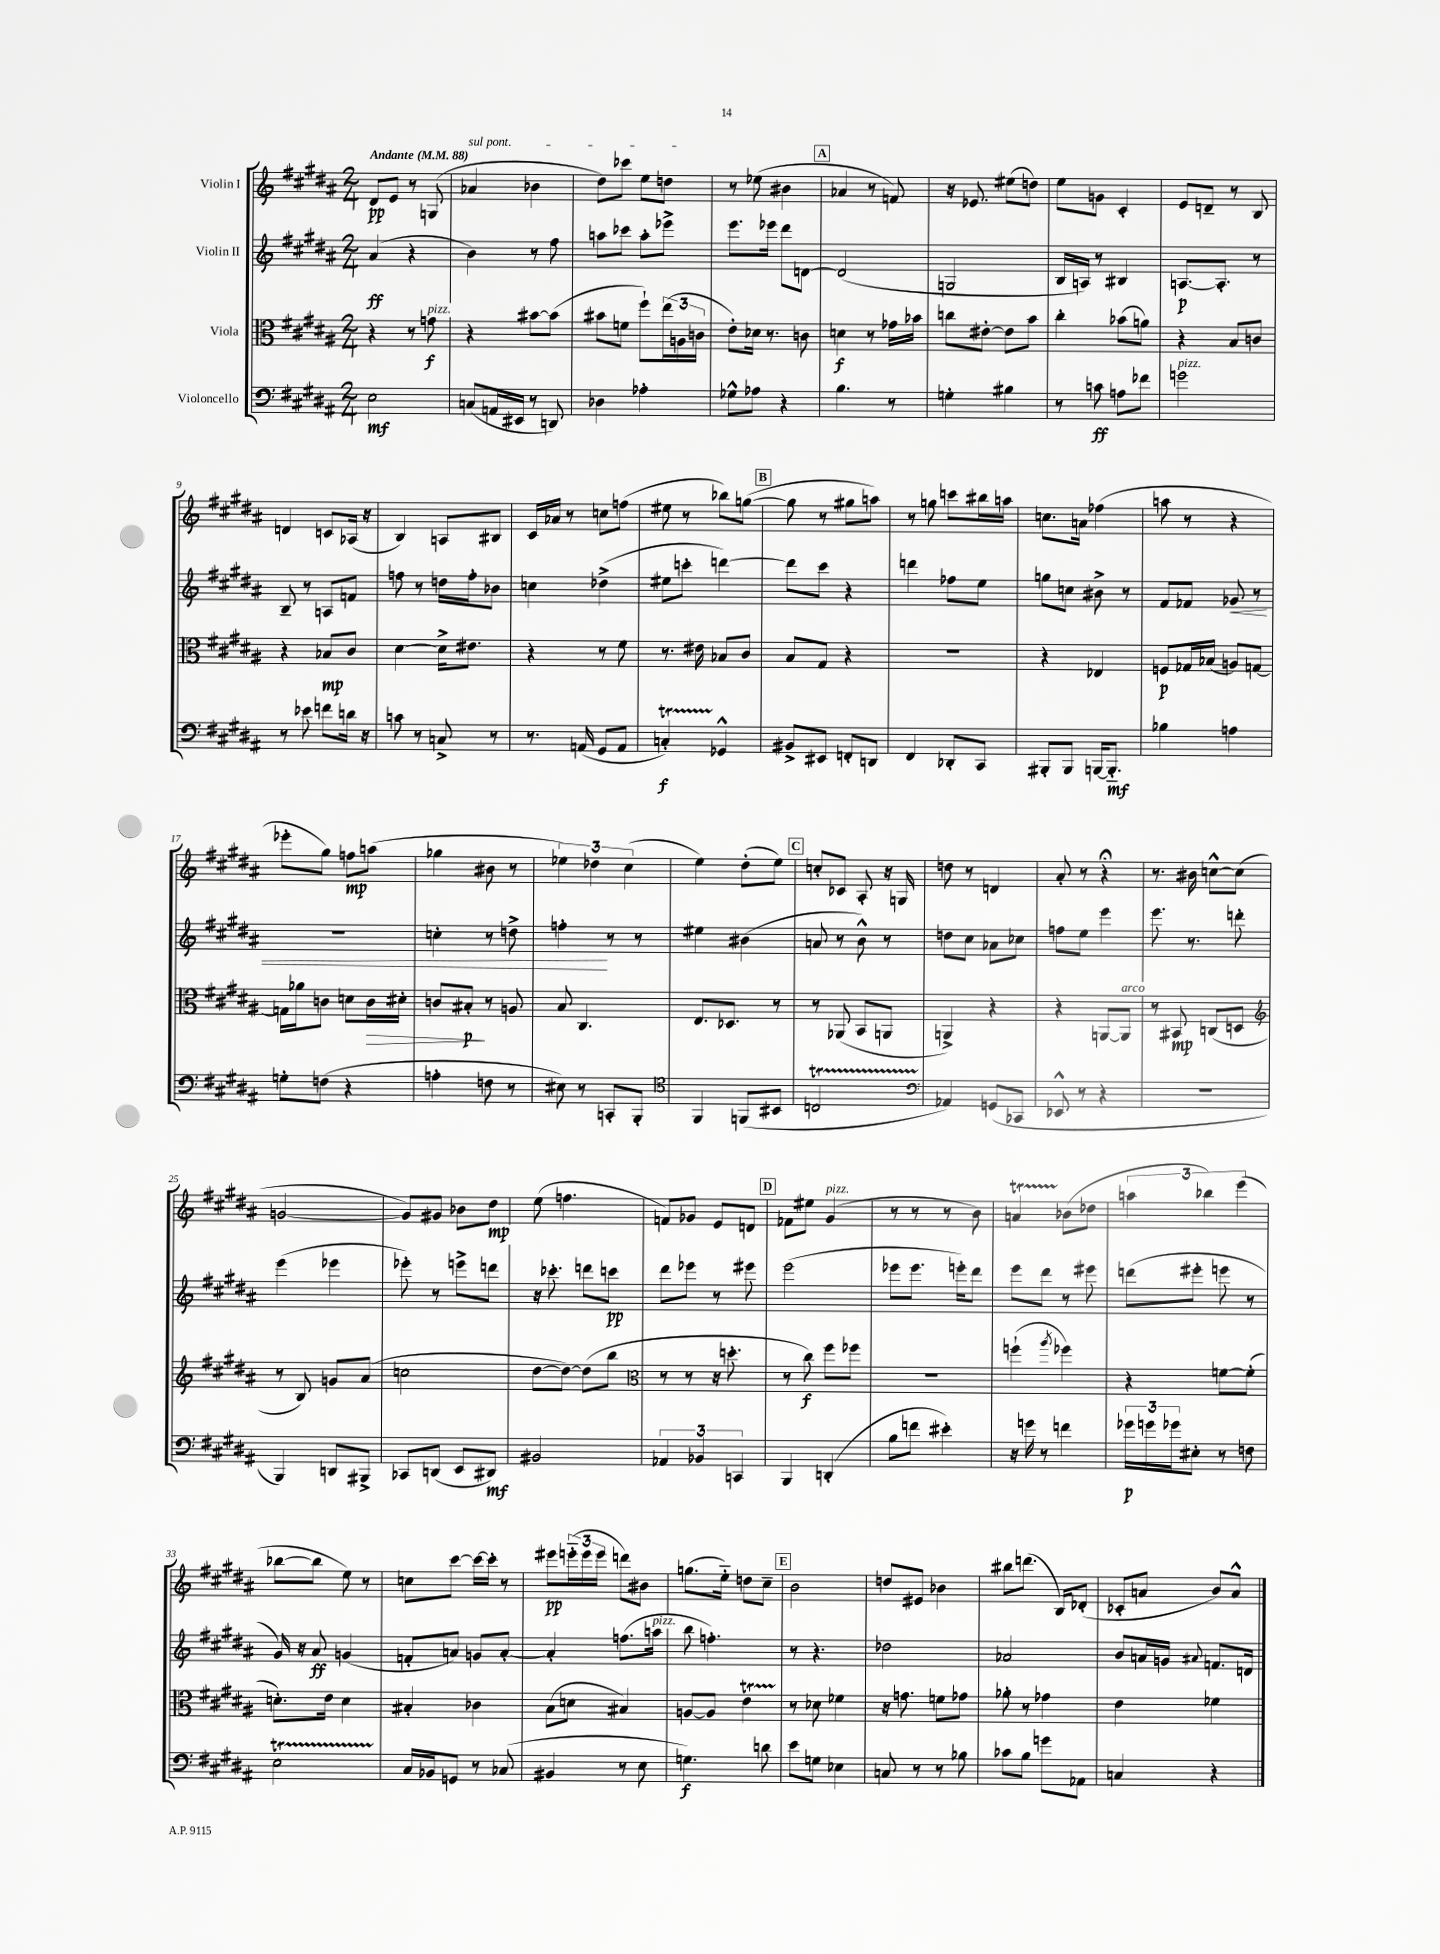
<<
\new StaffGroup <<
\new Staff = "s0" \with { instrumentName = "Violin I" } {
    \clef treble \key b \major \numericTimeSignature \time 2/4 \tempo "Andante" 4 = 88
    dis'8\pp e'8 r8 g8( |
    \once \override TextSpanner.bound-details.left.text = \markup { \italic "sul pont." } aes'4\startTextSpan bes'4 |
    dis''8) ces'''8 e''8 d''8\stopTextSpan |
    r8 ees''8( bis'4 |
    \mark \markup { \box "A" } aes'4 r8 f'8) |
    r16 ees'8. eis''8( d''8) |
    e''8 g'8 cis'4-. |
    e'8 d'8-- r8 b8 |
    d'4 c'8 aes16( r16 |
    b4) a8 bis8 |
    cis'16 aes'16 r8 c''8 f''8( |
    eis''8 r8 bes''8) g''8~( |
    \mark \markup { \box "B" } g''8 r8 gis''8 a''8) |
    r8 g''8 c'''8 bis''16 a''16 |
    c''8. a'16 fes''4( |
    a''8 r8 r4 |
    ees'''8-. gis''8) f''8\mp a''8( |
    ges''4 bis'8 r8 |
    \tuplet 3/2 { ees''4) des''4 cis''4( } |
    e''4) dis''8-.( e''8) |
    \mark \markup { \box "C" } c''8-. ces'8 ais8-. r16 g16 |
    d''8 r8 d'4 |
    ais'8-. r8 r4\fermata |
    r8. bis'16 c''8~-^ c''8( |
    g'2~ |
    g'8) gis'8 bes'8 dis''8\mp |
    e''8( f''4. |
    f'8) ges'8 e'8 d'8 |
    \mark \markup { \box "D" } fes'8 eis''8 gis'4^\markup { \italic "pizz." }( |
    r8 r8 r8 b'8) |
    a'4\startTrillSpan bes'8\stopTrillSpan( des''8 |
    \tuplet 3/2 { a''4 bes''4) e'''4( } |
    bes''8~ bes''8 e''8) r8 |
    c''8 cis'''8~ cis'''16~ cis'''16-. r8 |
    eis'''8\pp \tuplet 3/2 { e'''16-_( e'''16 e'''16 } d'''8) bis'8 |
    g''8.( e''16-_) d''8 cis''8-- |
    \mark \markup { \box "E" } b'2 |
    d''8 eis'8 bes'4 |
    bis''8 d'''8.( b16) des'8-.( |
    ces'8-. a'8 b'8) a'8-^ \bar "|." |
}
\new Staff = "s1" \with { instrumentName = "Violin II" } {
    \clef treble \key b \major \numericTimeSignature \time 2/4
    ais'4\ff( r4 |
    b'4) r8 fis''8 |
    a''8 ces'''8 a''8-. ees'''8-> |
    e'''8. ees'''16 dis'''8 d'8~ |
    \mark \markup { \box "A" } d'2( |
    g2 |
    b16 a16) r8 bis4 |
    a8.~\p a8.-. r8 |
    b8-- r8 a8 f'8 |
    f''8 r8 d''16 f''16-. bes'8 |
    c''4 des''4->( |
    eis''8 c'''8-. d'''4~) |
    \mark \markup { \box "B" } d'''8 cis'''8 r4 |
    d'''4 fes''8 e''8 |
    g''8 c''8 bis'8-> r8 |
    fis'8 fes'8 ges'8\< r8 |
    R2 |
    c''4-. r8 d''8-> |
    f''4-.\! r8 r8 |
    eis''4 bis'4( |
    \mark \markup { \box "C" } a'8 r8 b'8-^) r8 |
    d''8 cis''8 aes'8 ces''8 |
    f''8 e''8 e'''4 |
    e'''8. r8. d'''8-. |
    e'''4( ees'''4 |
    ees'''8-.) r8 e'''8-> d'''8 |
    r16 ces'''8.-. d'''8 c'''8\pp |
    dis'''8 ees'''8 r8 eis'''8 |
    \mark \markup { \box "D" } e'''2( |
    ees'''8 ees'''8. e'''16-.) dis'''8 |
    e'''8 dis'''8 r8 eis'''8 |
    d'''8( eis'''8-. e'''8 r8 |
    gis'16) r16 ais'8\ff g'4( |
    f'8-. a'8) g'8 a'8~-. |
    a'4-. f''8.( a''16^\markup { \italic "pizz." } |
    b''8 f''4.-.) |
    \mark \markup { \box "E" } r8 r4. |
    des''2 |
    aes'2 |
    b'8 a'16 g'16 \appoggiatura { ais'8 } f'8. d'16 \bar "|." |
}
\new Staff = "s2" \with { instrumentName = "Viola" } {
    \clef alto \key b \major \numericTimeSignature \time 2/4
    r4 r8 g'8\f^\markup { \italic "pizz." } |
    r4 bis'8~ bis'8( |
    bis'8 f'8 fis''8-!) \tuplet 3/2 { e''16( a16 c'16 } |
    e'8-.) des'16 r8. c'8 |
    \mark \markup { \box "A" } d'4\f r8 ges'16 bes'16 |
    c''8 eis'8~-. eis'8 b'8 |
    cis''4-. bes'8( a'8) |
    r4 b8 c'8 |
    r4 bes8\mp cis'8 |
    dis'4~ dis'16-> eis'8. |
    r4 r8 fis'8 |
    r8. eis'16 bes8 cis'8 |
    \mark \markup { \box "B" } b8 gis8 r4 |
    R2 |
    r4 ees4 |
    f8\p ges16 bes16( a8) g8~ |
    g16 aes'16 c'8 d'8 c'16\> dis'16-. |
    c'8 bis8-.\p\! r8 a8 |
    b8 cis4. |
    e8. des8. r8 |
    \mark \markup { \box "C" } r8 aes,8( b,8 a,8 |
    a,4->) r4 |
    r4 a,8~ a,8^\markup { \italic "arco" } |
    r8 bis,8\mp c8( d8 |
    \clef treble r8 b8) g'8 ais'8( |
    c''2 |
    dis''8~ dis''8~) dis''8( b''8 |
    \clef alto r8 r8 r16 d''8.-. |
    \mark \markup { \box "D" } r8 cis''8\f) fis''8 fes''8 |
    R2 |
    f''4-!( \acciaccatura { ais''8 } fes''4) |
    r4 f'8~ f'8-.( |
    d'8.-.) e'16 d'4 |
    bis4-. ces'4 |
    b8( d'8 bis4) |
    a8~ a8 e'4\startTrillSpan |
    \mark \markup { \box "E" } r8\stopTrillSpan des'8 fes'4 |
    r16 g'8. f'8 ges'8 |
    aes'8-. r8 ges'4 |
    e'4 fes'4 \bar "|." |
}
\new Staff = "s3" \with { instrumentName = "Violoncello" } {
    \clef bass \key b \major \numericTimeSignature \time 2/4
    e2\mf |
    c8( a,16 eis,16 r8 d,8) |
    des4 aes4-. |
    ges8-^ aes8 r4 |
    \mark \markup { \box "A" } b4. r8 |
    g4-. bis4 |
    r8 c'8\ff a8 fes'8 |
    g'2^\markup { \italic "pizz." } |
    r8 ees'8 f'8 d'16 r16 |
    c'8 r8 c8-> r8 |
    r8. a,16( gis,8 a,8 |
    c4-.\startTrillSpan\f) ges,4-^\stopTrillSpan |
    \mark \markup { \box "B" } bis,8-> eis,8 f,8-. d,8 |
    fis,4 des,8-. cis,8 |
    bis,,8-. bis,,8 b,,16~ b,,8.-_\mf |
    bes4 a4 |
    g8-. f8( r4 |
    a4-. f8 r8 |
    eis8) r8 c,8-. b,,8-. |
    \clef tenor fis,4 f,8( bis,8 |
    \mark \markup { \box "C" } c2\startTrillSpan |
    \clef bass aes,4\stopTrillSpan) g,8( ces,8 |
    ees,8-^ r8 r4 |
    r2 |
    b,,4) d,8 bis,,8-> |
    ces,8 d,8( e,8 dis,8\mf) |
    bis,2 |
    \tuplet 3/2 { aes,4 bes,4 c,4 } |
    \mark \markup { \box "D" } b,,4 d,4-.( |
    b8 f'8 eis'4-.) |
    r16 g'16 r8 f'4 |
    \tuplet 3/2 { ges'16\p g'16 ges'16 } eis8-. r8 f8 |
    e2\startTrillSpan |
    cis16\stopTrillSpan bes,16 g,8 r8 ces8( |
    bis,4 r8 e8 |
    g4.\f) d'8 |
    \mark \markup { \box "E" } e'8 g8 ees4 |
    c8 r8 r8 bes8 |
    ces'8 b8 g'8 aes,8 |
    c4 r4 \bar "|." |
}
>>
>>
